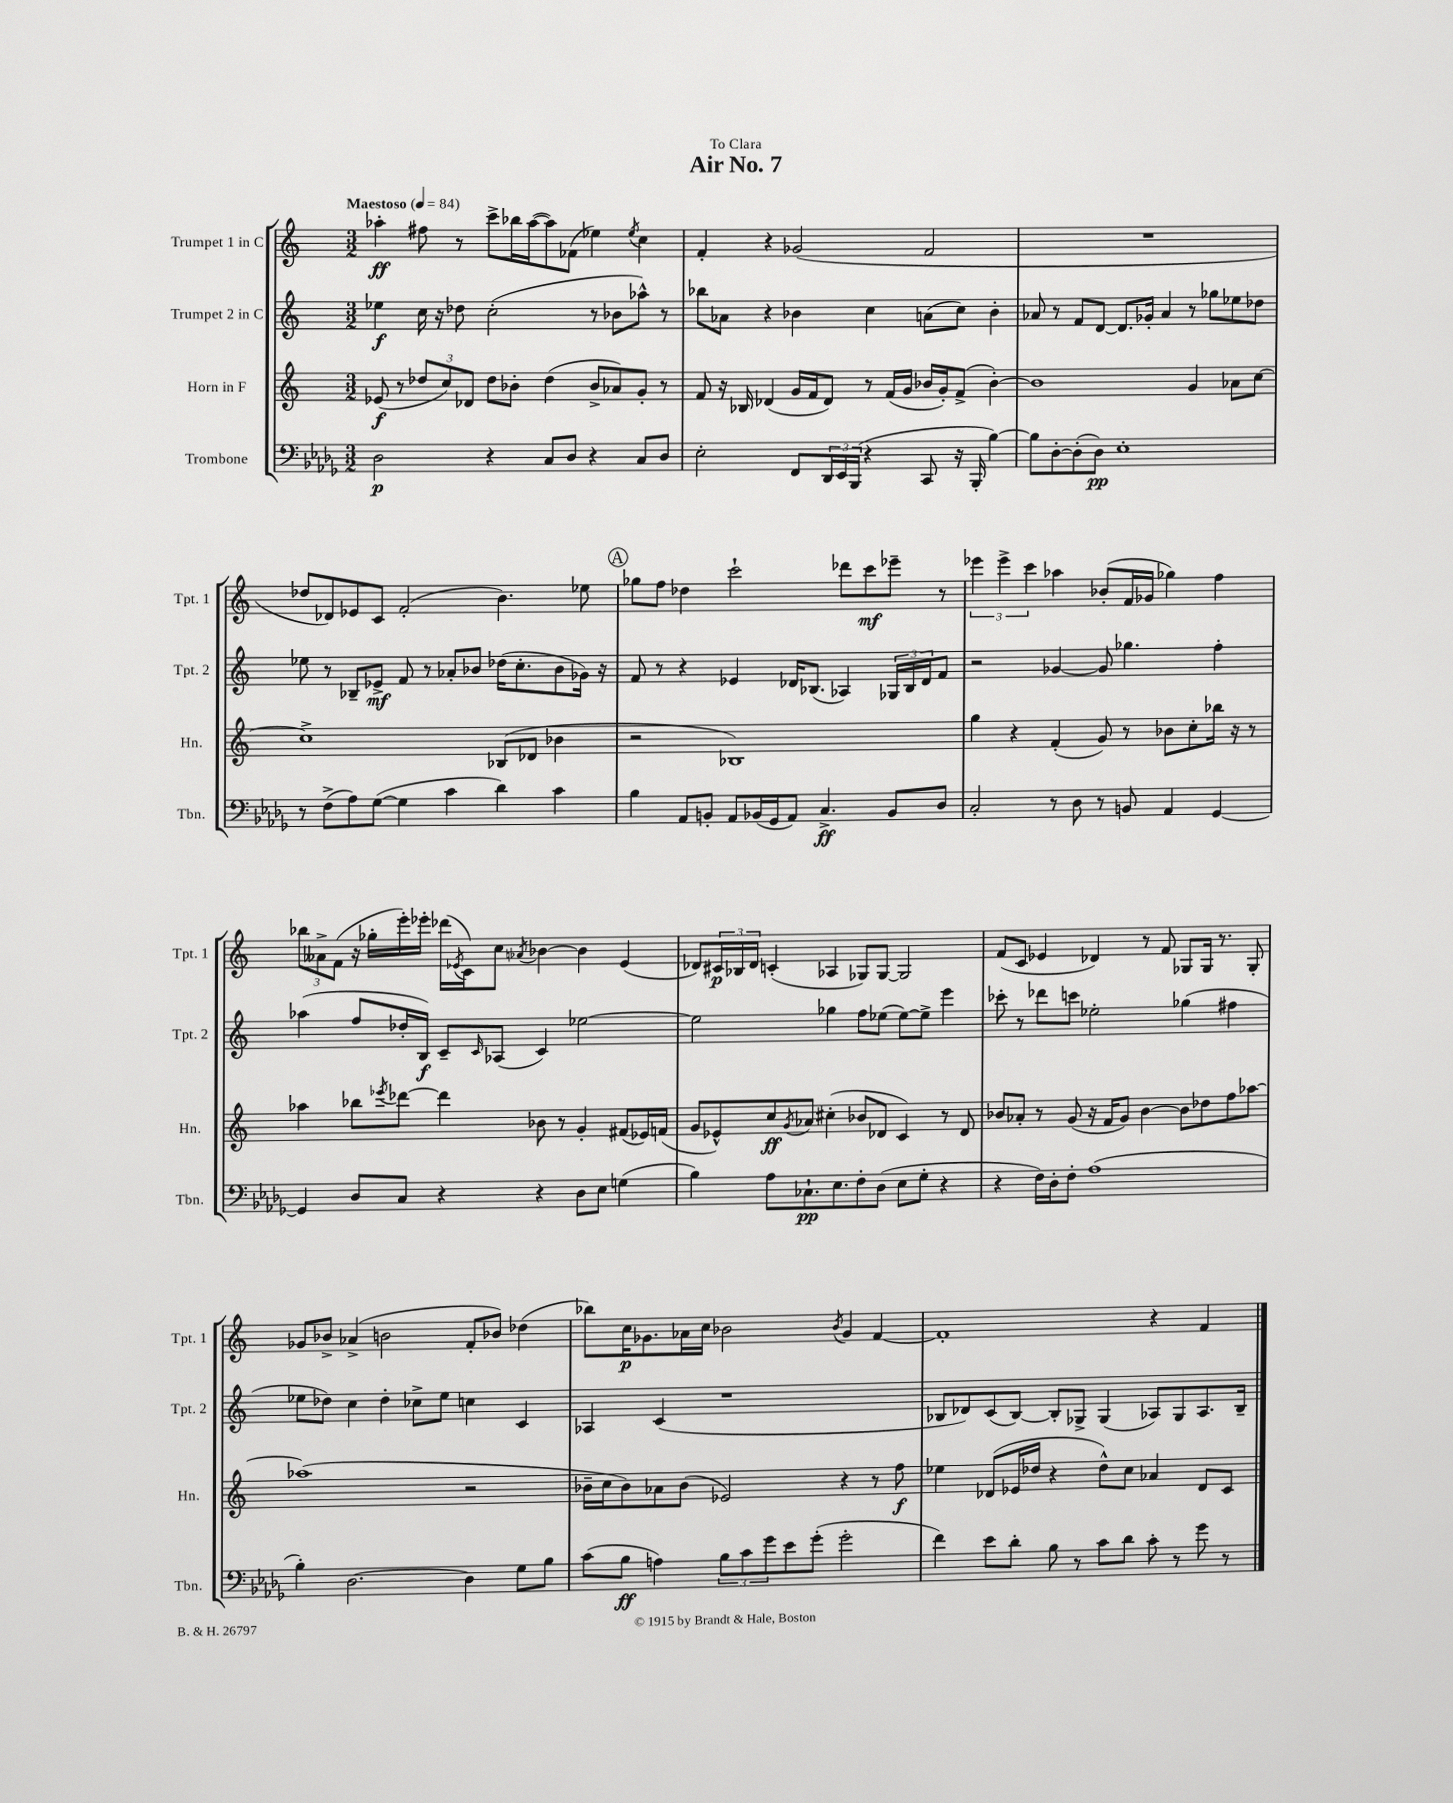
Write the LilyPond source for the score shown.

\header { title = "Air No. 7" dedication = "To Clara" }
<<
\new StaffGroup <<
\new Staff = "s0" \with { instrumentName = "Trumpet 1 in C" shortInstrumentName = "Tpt. 1" } {
    \clef treble \key c \major \numericTimeSignature \time 3/2 \tempo "Maestoso" 4 = 84
    aes''4-.\ff fis''8 r8 c'''8-> bes''16 aes''16~( aes''8) fes'8( ees''4) \acciaccatura { ees''8 } c''4 |
    f'4-. r4 ges'2( f'2 |
    R1. |
    des''8 des'8) ees'8 c'8 f'2-.( b'4.) ees''8 |
    \mark \markup { \circle "A" } ges''8 f''8 des''4 c'''2-! des'''8 c'''8\mf ees'''8-- r8 |
    \tuplet 3/2 { ees'''4 ees'''4-> c'''4 } aes''4 bes'8-.( f'16 ges'16 ges''4) f''4 |
    \tuplet 3/2 { bes''8 aeses'8-> f'8( } r16 ges''16-. e'''16-.) ees'''16-. des'''16( \acciaccatura { ees'8 } c'16) c''8 \acciaccatura { aes'8 } bes'4~ bes'4 ees'4( |
    des'8) \tuplet 3/2 { cis'16\p bes16 des'16 } c'4-.( aes4 ges8) ges8~ ges2 |
    f'8( c'8 ees'4 des'4) r8 f'8 ges8 ges16 r8. ges8-. |
    ges'8 bes'8-> aes'4->( b'2 f'8-. bes'8) des''4( |
    bes''8) c''16\p ges'8. aes'16 c''16 bes'2 \acciaccatura { bes'8 } ges'4 f'4~ |
    f'1-. r4 f'4 \bar "|." |
}
\new Staff = "s1" \with { instrumentName = "Trumpet 2 in C" shortInstrumentName = "Tpt. 2" } {
    \clef treble \key c \major \numericTimeSignature \time 3/2
    ees''4\f c''16 r16 des''8 c''2-.( r8 bes'8 aes''8-^) r8 |
    bes''8 aes'8 r4 bes'4 c''4 a'8( c''8) bes'4-. |
    aes'8 r8 f'8 d'8~ d'8. ges'16-. aes'4 r8 ges''8 ees''8 des''8 |
    ees''8 r8 bes8-- ees'8->\mf f'8 r8 aes'8-. bes'8 des''16( c''8.-. bes'8 ges'16) r16 |
    \mark \markup { \circle "A" } f'8 r8 r4 ees'4 des'16 bes8.( aes4) \tuplet 3/2 { ges16 bes16 des'16 } f'8 |
    r2 ges'4~ ges'8 ges''4. f''4-. |
    aes''4( f''8 des''16-. b16\f) c'8-- \grace { c'16 } aes8( c'4) ees''2~ |
    ees''2 ges''4 f''8 ees''8( ees''8~) ees''8-> e'''4 |
    ces'''8-. r8 des'''8 c'''8 ees''2-. ges''4( fis''4 |
    ees''8 des''8) c''4 des''4-. ces''8-> ees''8 c''4 c'4 |
    aes4 c'4( r1 |
    bes8 des'8) c'8( bes8~) bes8-. ges8-> ges4( aes8) ges8 aes8. bes16-- \bar "|." |
}
\new Staff = "s2" \with { instrumentName = "Horn in F" shortInstrumentName = "Hn." } {
    \clef treble \key c \major \numericTimeSignature \time 3/2
    ees'8\f( r8 \tuplet 3/2 { des''8 c''8) des'8 } des''8 bes'8-. des''4( bes'8-> aes'8) g'8-. r8 |
    f'8 r16 bes16 des'4( g'16 f'16 des'8) r8 f'16( g'16 bes'16 g'16-.) f'8->( bes'4~-.) |
    bes'1 g'4 aes'8 c''8~ |
    c''1-> bes8( des'8 bes'4 |
    \mark \markup { \circle "A" } r2 bes1) |
    g''4 r4 f'4-.( g'8) r8 bes'8 c''8-. bes''16 r16 r8 |
    aes''4 bes''8 \acciaccatura { ees'''8 } des'''8~ des'''4 bes'8 r8 g'4-. fis'8( ees'16) f'16( |
    g'8 ees'8-^) c''8\ff \acciaccatura { g'8 } aes'8 cis''4-.( bes'8 des'8 c'4) r8 des'8 |
    bes'8 aes'8-. r8 g'8( r16 f'16 g'8) bes'4~ bes'8 des''8 f''8 aes''8~ |
    aes''1( r2 |
    bes'16-- c''16 bes'8) aes'8 bes'8( ees'2) r4 r8 f''8\f |
    ees''4 des'8( ees'16 des''16 r4 des''8-^) c''8 aes'4 des'8 c'8 \bar "|." |
}
\new Staff = "s3" \with { instrumentName = "Trombone" shortInstrumentName = "Tbn." } {
    \clef bass \key des \major \numericTimeSignature \time 3/2
    des2\p r4 c8 des8 r4 c8 des8 |
    ees2-. f,8 \tuplet 3/2 { des,16 ees,16 bes,,16( } r4 c,8 r16 bes,,16-. bes4~) |
    bes8 des8~-. des8-.( des8\pp) ees1-. |
    r8 f8->( aes8) ges8~( ges4 c'4 des'4) c'4 |
    \mark \markup { \circle "A" } bes4 aes,8 b,8-. aes,8 bes,16( ges,16 aes,8) c4.->\ff bes,8 des8 |
    c2-. r8 des8 r8 b,8 aes,4 ges,4~ |
    ges,4 des8 c8 r4 r4 des8 ees8 g4( |
    bes4) aes8 ces8.-!\pp ees8. f8-. des8( ees8 ges8-. r4 |
    r4 f16) des16-. f8-. aes1( |
    bes4-.) des2.~ des4 ges8 bes8 |
    c'8( bes8\ff a4) \tuplet 3/2 { bes8 c'8 ges'8 } ees'8 ges'8-.( ges'2-. |
    f'4) ees'8 des'8-. bes8 r8 c'8 des'8 c'8-. r8 ges'8 r8 \bar "|." |
}
>>
>>
\layout { \context { \Score \remove "Bar_number_engraver" } }
